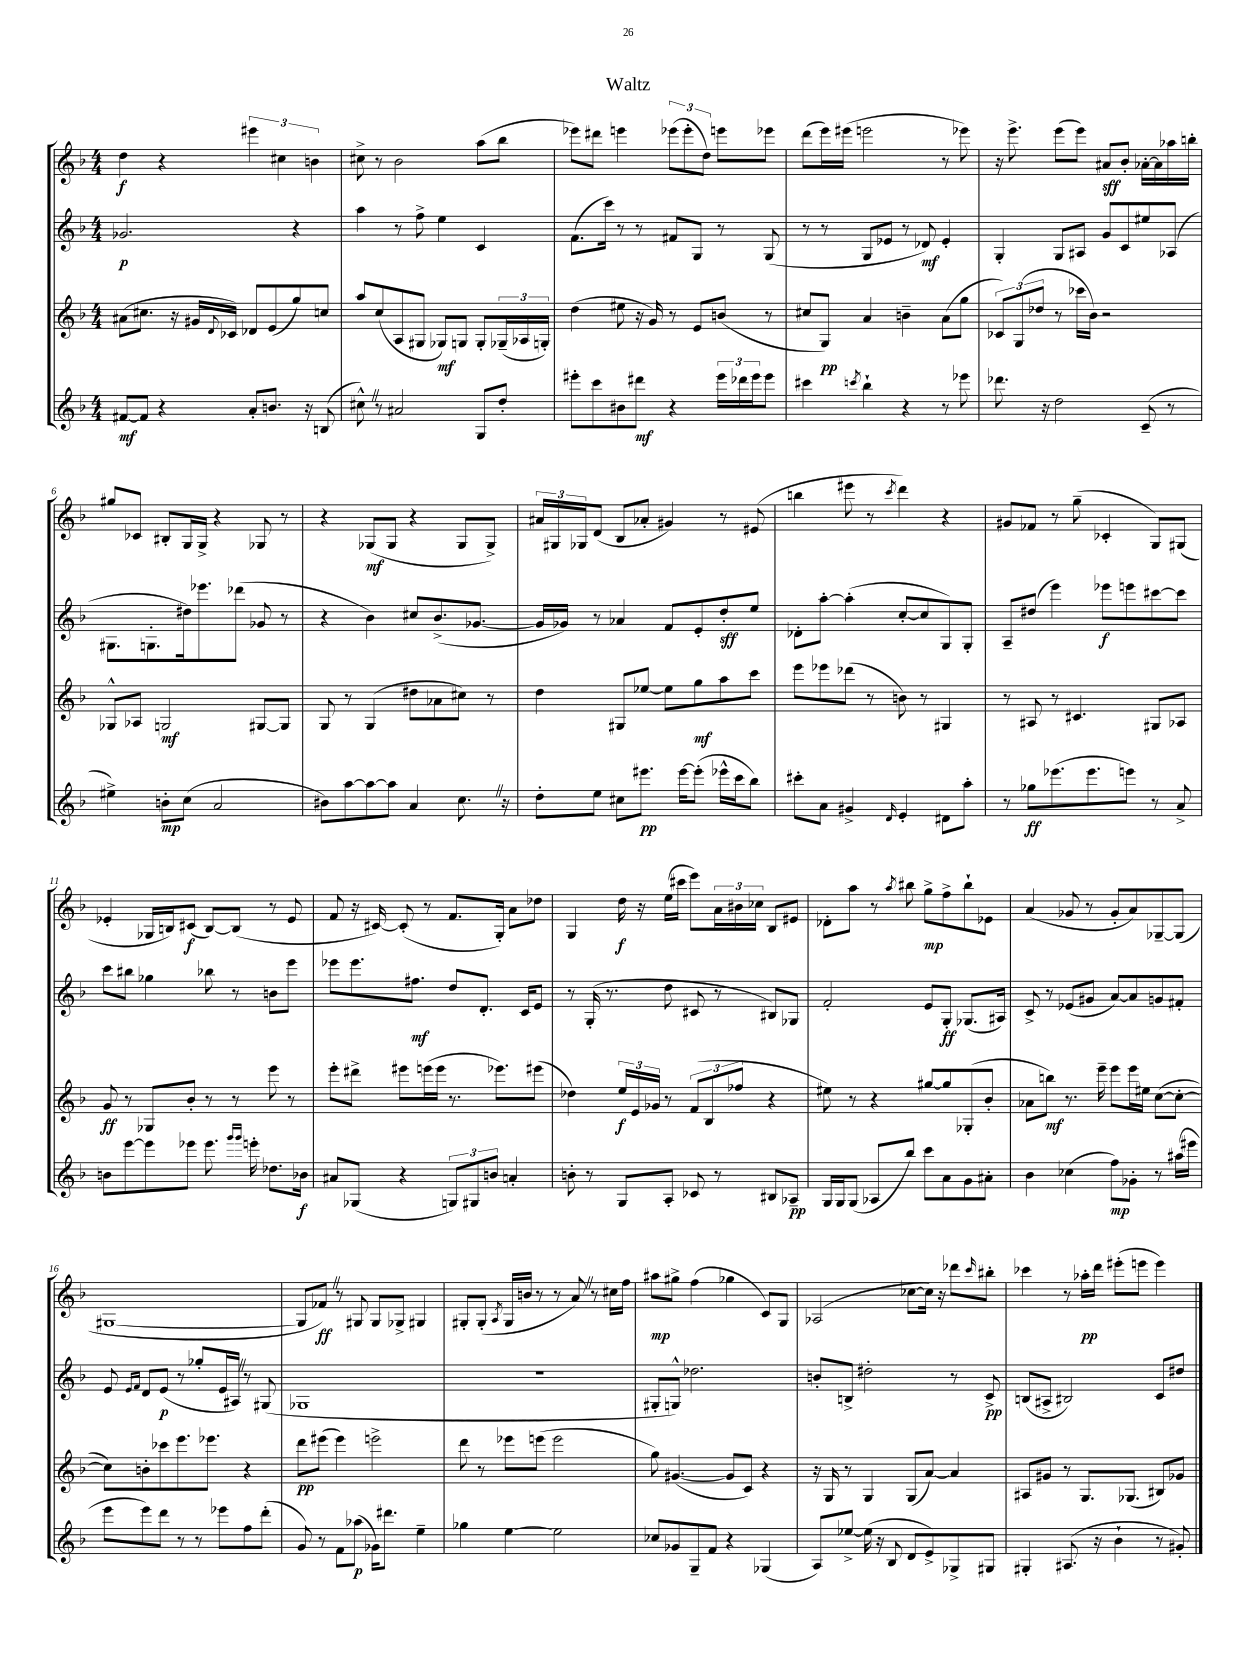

**kern	**kern	**kern	**kern
*staff4	*staff3	*staff2	*staff1
*clefG2	*clefG2	*clefG2	*clefG2
*k[b-]	*k[b-]	*k[b-]	*k[b-]
*M4/4	*M4/4	*M4/4	*M4/4
[8f#/L	(8a#\L	2.g-/	4dd\
8f#/]J	8.cc#\J	.	.
4r	.	.	4r
.	16r	.	.
.	16g#/LL	.	.
.	8qqd/	.	.
.	16c-/JJ)	.	.
8a'/L	8d-/L	.	6eee#\
8.b/J	(8e/	.	.
.	.	.	6cc#\
.	8gg/)	4r	.
16r	.	.	.
.	.	.	6b\
(8B/	8cc/J	.	.
=	=	=	=
8cc#^^\)	8aa/L	4aa\	8cc#^\
8r	(8cc/	.	8r
2a#/	8A/	8r	2b-\
.	8G#/J	8ff^\	.
.	8G-/L)	4ee\	.
.	8G/J	.	.
8G/L	8G'/L	4c/	(8aa\L
8dd'/J	(24G-~/L	.	8bb-\J
.	24A-/	.	.
.	24G'/JJ)	.	.
=	=	=	=
8eee#'\L	(4dd\	(8.f\L	8eee-\L)
8ccc\	.	.	8ddd#\J
.	.	16ccc\Jk)	.
8b#\	8ee#\	8r	4eee\
8ddd#\J	16r	8r	.
.	16g/)	.	.
4r	8r	8f#/L	(12eee-\L
.	.	.	12eee-'\
.	8e/L	8G/J	.
.	.	.	12dd\J)
24eee#\LL	(8b/J	8r	8eee\L
24ddd-\	.	.	.
24eee#\J	.	.	.
8eee#\J	8r	(8G/	8eee-\J
=	=	=	=
4ccc#\	8cc#/L	8r	(8ddd\L
.	8G/J)	8r	16eee\L)
.	.	.	(16eee#\JJ
8qccc/	.	.	.
4bb-`\	4a/	8G/L	2eee\
.	.	8e-/J	.
4r	4b~\	8r	.
.	.	8d-/)	.
8r	(8a\L	4e-'/	8r
8eee-\	8gg\J	.	8eee-\)
=	=	=	=
8.ddd-\	12c-/L)	4G'/	16r
.	.	.	8.eee^\
.	(12G/	.	.
.	12dd-/J	.	.
16r	.	.	.
2dd\	8r	8G/L	(8eee\L
.	16ccc-\LL	8A#/J	8eee\J)
.	16b-\JJ)	.	.
.	2r	8g/L	8a#/L
.	.	8c/	8b-'/J
(8c~/	.	8ee#/	[16a-'\LL
.	.	.	16a-\]
8r	.	(8A-/J	16aa-\
.	.	.	16bb'\JJ
=	=	=	=
4ee#^\)	8G-^^/L	8.G#\L	8gg#/L
.	8A-/J	.	8c-/J
.	.	8.G'\	.
8b'\L	2G/	.	8B#'/L
(8cc\J	.	16dd#\k)	16G/L
.	.	8.eee-\	16G^/JJ
2a/	.	.	4r
.	.	(8ddd-\J	.
.	[8G#/L	8g-/	8G-/
.	8G#/]J	8r	8r
=	=	=	=
8b#\L)	8G/	4r	4r
[8aa\	8r	.	.
8aa\_	(4G/	4b-\)	(8G-/L
8aa\]J	.	.	8G-/J
4a/	8dd#\L	8cc#/L	4r
.	8a-\	(8.b-^/	.
8.cc\	8cc#\J)	.	8G-/L
.	.	[8.g-/J	.
.	8r	.	8G-^/J)
16r	.	.	.
=	=	=	=
8dd'\L	4dd\	16g-/]LL	24a#/LL
.	.	.	24G#/
.	.	16g-/JJ)	.
.	.	.	24G-/J
8ee\J	.	8r	(8d/J
8cc#\L	8G#/L	4a-/	8B-/L
8.eee#\J	[8ee-/J	.	8a-'/J
.	8ee-\]L	8f/L	4g#/)
[16eee#\LK	.	.	.
(8eee#'\]J	8gg\	8e'/	.
16eee-^^\LL	8aa\	8dd'/	8r
16ccc\J	.	.	.
8bb-\J)	8ccc\J	8ee/J	(8e#/
=	=	=	=
8ccc#'\L	8eee\L	8d-'\L	4bb\
8a\J	8eee-\	[8aa'\J	.
4g#^/	(8ddd-\J	(4aa'\]	8eee#\
.	8r	.	8r
16qqd/	.	.	8qccc/
4e'/	8b\)	[8cc'/L	4ddd\)
.	8r	8cc/]	.
8d#\L	4G#/	8G/)	4r
8aa'\J	.	8G'/J	.
=	=	=	=
8r	8r	8A~/L	8g#/L
8gg-\L	8A#/	(8dd#/J	8f-/J
(8.eee-\	8r	4eee\)	8r
.	4.c#/	.	(8gg~\
8.eee-\	.	.	.
.	.	8eee-\L	4c-'/
8eee\J)	.	8eee\	.
8r	8G#/L	[8ccc#\	8G/L)
8a^/	8A-/J	8ccc#\]J	(8G#/J
=	=	=	=
8b\L	8g/	8ccc\L	4e-'/
[8eee\	8r	8bb#\J	.
8eee\]	8G-/L	4gg-\	16G-/LL
.	.	.	16B/J)
8eee-\J	8b-'/J	.	(8c#/J
8.eee-\	8r	8bb-\	[8B/L)
.	8r	8r	(8B/]J
16qqggg/LL	.	.	.
16qqggg/JJ	.	.	.
16eee'\	.	.	.
8.dd-\L	8eee\	8b\L	8r
.	8r	8eee\J	8e-/
16b-\Jk	.	.	.
=	=	=	=
8a#/L	8eee'\L	8eee-\L	8f/
(8G-/J	8ddd#^\J	8.eee-\	16r
.	.	.	[16c#/)
4r	8eee#\L	.	(8c#'/]
.	.	8.ff#\J	.
.	(16eee\L	.	8r
.	16eee\JJ	.	.
12G/L)	8.r	8dd/L	8.f/L
12G#/	.	.	.
.	.	8.d'/J	.
12b/J	.	.	.
.	8.eee-\L)	.	16G'/Jk)
4a'/	.	.	8a\L
.	.	16c/LK	.
.	(8eee#\J	8e/J	8dd-\J
=	=	=	=
8b'\	4dd-\)	8r	4G/
8r	.	(16G'/	.
.	.	8.r	.
8G/L	24ee/LL	.	16dd\
.	24e/	.	.
.	.	.	16r
.	24g-/JJ	.	.
8A'/J	8r	8dd\	(16ee\LL
.	.	.	16ccc#\JJ
8c-/	(12f/L	8c#/	8eee\L)
.	12B-/	.	.
8r	.	8r	24a\L
.	12ff-/J	.	24b#\
.	.	.	24cc-\JJ
8B#/L	4r	8B#/L)	8B-/L
8A-~/J	.	8G-/J	8e#/J
=	=	=	=
16G/LL	8ee#\)	2f'/	8d-'\L
16G/J	.	.	.
(8G/J	8r	.	8aa\J
8A-/L	4r	.	8r
.	.	.	8qaa/
8bb-/J)	.	.	8bb#\
8ccc\L	[8gg#/L	8e/L	8gg^\L
8a\	8gg#/]	8G'/J	8ff^\
8g\	(8G-'/	(8.G-/L	8bb#`\
8a#'\J	8b-'/J	.	8e-\J
.	.	16A#/Jk)	.
=	=	=	=
4b-\	8a-\L	8c^/	(4a/
.	8bb\J)	8r	.
(4cc-\	8.r	(8e-/L	8g-/
.	.	8g#/J	8r
.	16eee~\	.	.
8ff\L)	8eee\L	[8a/L)	8g-'/L
8g-'\J	16eee\L	8a/]	8a/)
.	16ee#\JJ	.	.
8r	([8cc\L	8g/	[8G-~/
(16aa#\LL	8cc'\_J	8f#'/J	(8G-/]J
16eee#\JJ	.	.	.
=	=	=	=
8eee\L	8cc\]L)	8e/	[1G#
.	.	16qqe/LL	.
.	.	16qqf/JJ	.
8eee\)	8b'\	8d/L	.
8ddd\J	8ccc-\	(8e/J	.
8r	8.eee\	8r	.
8r	.	8gg-'/L	.
.	8.eee-\J	.	.
8eee-\L	.	16e/L	.
.	.	16A#/JJ)	.
8ff\	4r	8r	.
(8ddd'\J	.	(8G#/	.
=	=	=	=
8g/)	8ddd\L	1G-	8G#/]L
8r	(8eee#\J	.	8f-/J)
8f\L	4eee#\)	.	8r
(8aa-\J	.	.	8G#/
16g-\LK)	2eee^\	.	8G#/L
8.ddd#\J	.	.	.
.	.	.	8G-^/J
4ee~\	.	.	4G#/
=	=	=	=
4gg-\	8ddd\	1r	8G#'/L
.	8r	.	(8G#'/J
.	.	.	8qA/
[4ee\	8eee-\L	.	16G#/LL
.	.	.	16b/JJ
.	(8eee\J	.	8r
2ee\]	2eee\	.	8r
.	.	.	8a/)
.	.	.	8r
.	.	.	16cc#\LL
.	.	.	16ff\JJ
=	=	=	=
8cc-/L	8gg\)	8G#'/L	8aa#\L
8g-/	([4.g#/	8G^^/J)	8gg#^\J
8G~/	.	2.dd-\	(4ff\
8f/J	.	.	.
4r	8g#/]L	.	4gg-\
.	8c/J)	.	.
(4G-/	4r	.	8c/L)
.	.	.	8G/J
=	=	=	=
8A/L)	16r	8b'/L	(2A-/
.	16G/	.	.
[8ee-^/J	8r	8B^/J	.
(16ee-\]	4G/	2dd#'\	.
16r	.	.	.
8B-/	.	.	.
8d/L	(8G/L	.	[8cc-\L
8e^/)	[8a/J)	.	16cc-\]Jk)
.	.	.	16r
8G-^/	4a/]	8r	8ddd-\L
.	.	.	16qqccc/
8G#/J	.	8c^/	8bb#'\J
=	=	=	=
4G#'/	8A#/L	(8B/L	4ccc-\
.	8g#/J	8A#^/J	.
(8.A#/	8r	2B#/)	8r
.	8.G/L	.	16aa-'\LL
16r	.	.	16ddd\JJ
4b-`\	.	.	(8eee#'\L
.	(8.G-/J	.	.
.	.	.	8eee\J
8r	8B#/L)	8c/L	4eee\)
8g#'/)	8g-/J	8dd#/J	.
==	==	==	==
*-	*-	*-	*-
